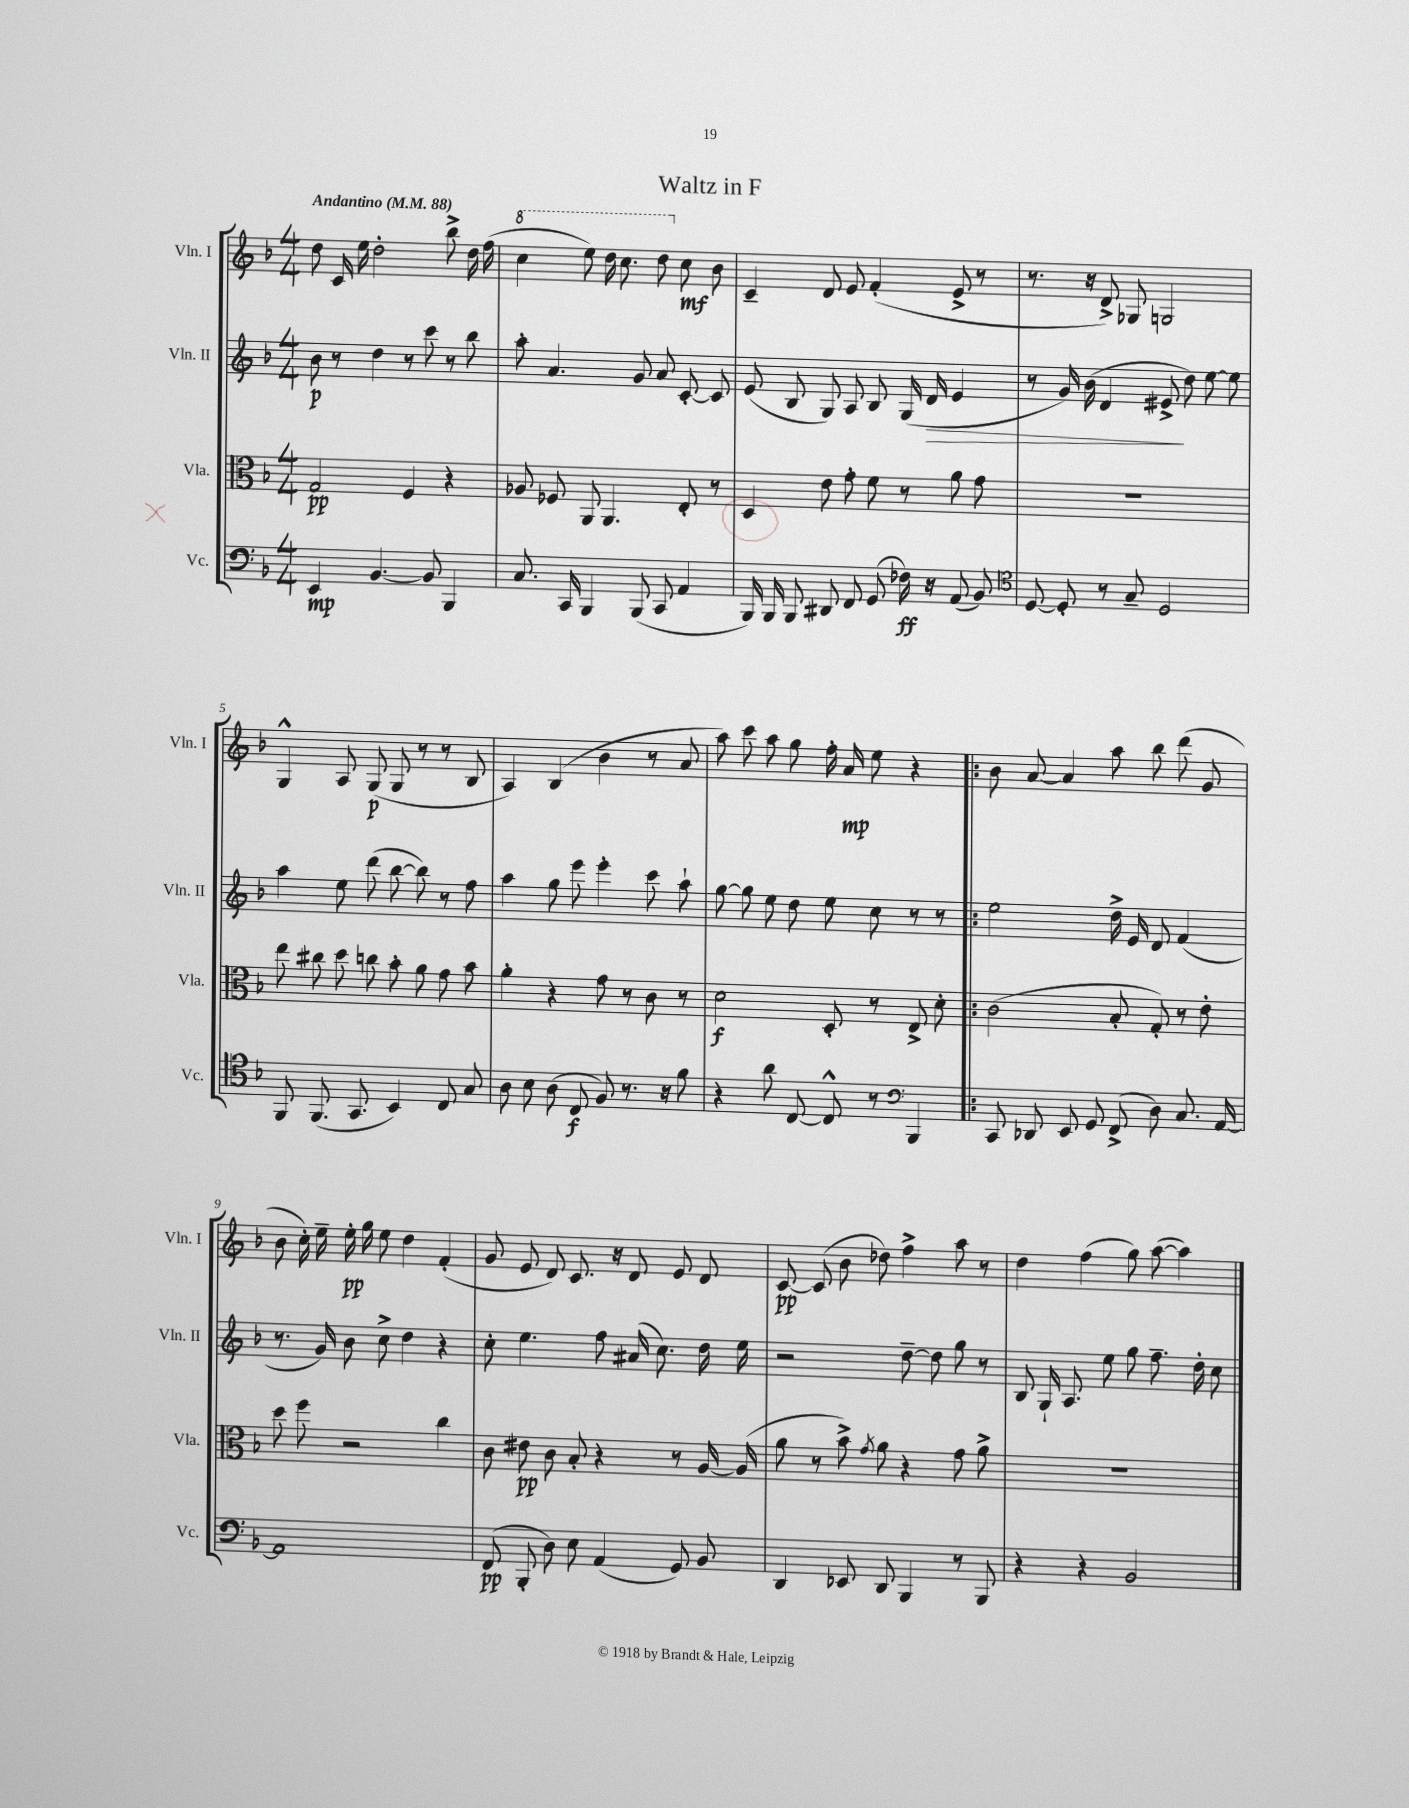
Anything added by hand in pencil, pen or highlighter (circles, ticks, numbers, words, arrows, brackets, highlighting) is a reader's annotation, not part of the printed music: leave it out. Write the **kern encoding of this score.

**kern	**kern	**kern	**kern
*staff4	*staff3	*staff2	*staff1
*clefF4	*clefC3	*clefG2	*clefG2
*k[b-]	*k[b-]	*k[b-]	*k[b-]
*M4/4	*M4/4	*M4/4	*M4/4
*MM88	*MM88	*MM88	*MM88
4EE	2G	8b-	8dd
.	.	8r	16c
.	.	.	16ee
[4.BB-	.	4dd	2dd'
.	4F	8r	.
8BB-]	.	8ccc	.
4BBB-	4r	8r	8bb-^
.	.	8bb-	16dd
.	.	.	(16ff
=	=	=	=
8.C	8A-	8aa'	4ccc
.	8F-	4.a	.
16CC	.	.	.
4BBB-	8AA	.	8eee)
.	4.AA	.	16ddd
.	.	.	8.ccc
(8BBB-	.	8g	.
8CC	.	8a	8ddd
4AA	8E'	[8c'	8cc
.	8r	8c]	8b-
=	=	=	=
16BBB-)	4D	(8e	4c~
16BBB-	.	.	.
8BBB-	.	8B-	.
8DD#	8e	8G)	8d
8FF	8g'	8A	8e
(8GG	8f	8B-	(4f'
16F-)	8r	(16G	.
16r	.	16d	.
(8AA	8a	4e	8e^
8BB-)	8g	.	8r
=	=	=	=
*clefC4	*	*	*
[8D	1r	8r	8.r
8D']	.	16g)	.
.	.	(16b-	16r
8r	.	4d	8d^)
8G~	.	.	8G-
2D	.	8e#^	2G
.	.	8dd)	.
.	.	[8ee	.
.	.	8ee]	.
=	=	=	=
8FF	8ee	4aa	4G^^
(8.FF	8cc#	.	.
.	8dd	8ee	8A
8.GG	.	.	.
.	8cc	(8ddd	(8G
4BB-)	8b-'	[8bb-	8G
.	8a	8bb-])	8r
8C	8g	8r	8r
8G	8b-	8ff	8B-
=	=	=	=
8A	4a'	4aa	4A)
8B-	.	.	.
(8A	4r	8gg	(4B-
8C	.	8eee	.
8F)	8g	4eee'	4b-
8.r	8r	.	.
.	8c	8ccc	8r
16r	.	.	.
8f	8r	8aa`	8a
=	=	=	=
4r	2d	[8gg	8aa)
.	.	8gg]	8ccc
8a	.	8ee	8aa
[8C	.	8dd	8gg
8C^^]	8D'	8ee	16ff'
.	.	.	16a
8r	8r	8cc	8ee
*clefF4	*	*	*
4BBB-	8E^	8r	4r
.	8d'	8r	.
=!|:	=!|:	=!|:	=!|:
8CC	(2c	2ee	8b-
8DD-	.	.	[8a
8EE	.	.	4a]
8GG	.	.	.
(8FF^	8B-'	16dd^	8aa
.	.	16e	.
8D)	8G')	8d	8bb-
8.C	8r	(4f	(8ddd
.	8e'	.	8g
[16AA	.	.	.
=	=	=	=
1AA]	8dd	8.r	8b-
.	8ff	.	16cc')
.	.	16g)	16ee~
.	2r	8b-	16ee'
.	.	.	16gg
.	.	8cc^	8ee
.	.	4dd	4dd
.	4cc	4r	(4f'
=	=	=	=
(8FF	8c	8cc'	8g
8BBB-'	8e#	4.ee	8e
8D)	8c	.	8d)
8E	8B-'	.	8.c
(4AA	4r	8ff	.
.	.	.	16r
.	.	(16a#	8d
.	.	8.cc)	.
8GG)	8r	.	8e
8BB-	[16A	16dd	8d
.	(16A]	16ee	.
=	=	=	=
4DD	8a	2r	[8c
.	8r	.	(8c]
8EE-	8b-^)	.	8b-
.	8qg	.	.
8DD	8a	.	8dd-)
4BBB-	4r	[8dd~	4ff^
.	.	8dd]	.
8r	8g	8gg	8aa
8BBB-	8a^	8r	8r
=	=	=	=
4r	1r	8B-	4dd
.	.	16G`	.
.	.	8.A	.
4r	.	.	(4ff
.	.	8ee	.
2BB-	.	8gg	8gg)
.	.	8.ff~	([8aa
.	.	.	4aa])
.	.	16dd'	.
.	.	8cc	.
==	==	==	==
*-	*-	*-	*-
